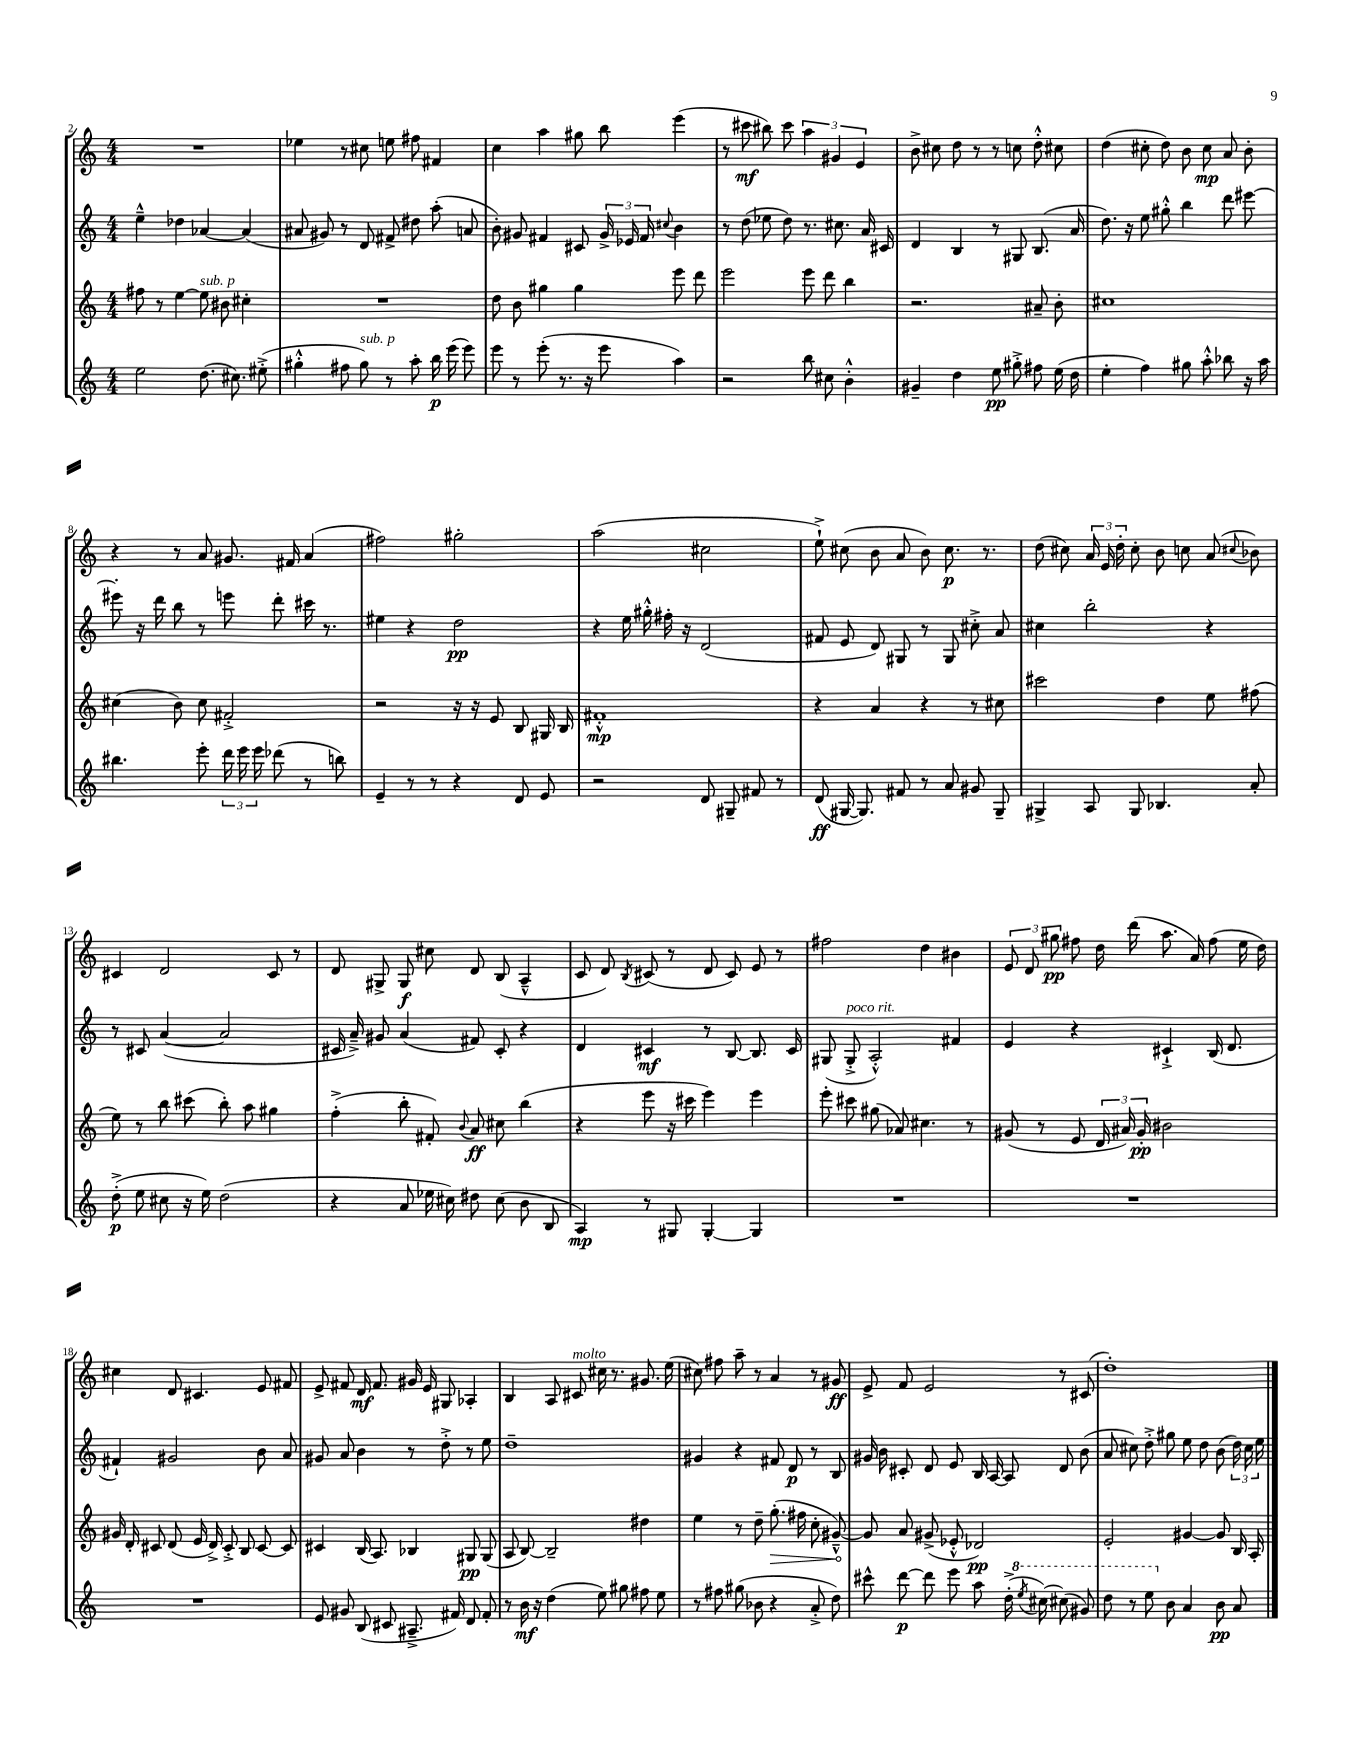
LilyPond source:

<<
\new StaffGroup <<
\new Staff = "s0" {
    \clef treble \key c \major \numericTimeSignature \time 4/4
    \autoBeamOff R1 |
    ees''4 r8 cis''8 e''8 fis''8 fis'4 |
    c''4 a''4 gis''8 b''8 e'''4( |
    r8 cis'''8\mf bis''8) cis'''8 \tuplet 3/2 { a''4 gis'4 e'4 } |
    b'8-> cis''8 d''8 r8 r8 c''8 d''8-.-^ cis''8 |
    d''4( cis''8-. d''8) b'8 cis''8\mp a'8 b'8-. |
    r4 r8 a'8 gis'8. fis'16 a'4( |
    fis''2) gis''2-. |
    a''2( cis''2 |
    e''8-!->) cis''8( b'8 a'8 b'8) cis''8.\p r8. |
    d''8( cis''8) \tuplet 3/2 { a'16 e'16 d''16-. } cis''8-. b'8 c''8 a'8( \appoggiatura { cis''8 } bes'8) |
    cis'4 d'2 cis'8 r8 |
    d'8 gis8-> gis8\f cis''8 d'8 b8( a4---^ |
    c'8 d'8) \acciaccatura { b8 } cis'8( r8 d'8 cis'8) e'8 r8 |
    fis''2 d''4 bis'4 |
    \tuplet 3/2 { e'8 d'8 gis''8\pp } fis''8 d''16 d'''16( a''8. a'16) fis''8( e''16 d''16) |
    cis''4 d'8 cis'4. e'8 fis'8 |
    e'8-> fis'8 d'16\mf fis'8. gis'16 e'16 gis8 aes4-. |
    b4 a8 cis'8^\markup { \italic "molto" } cis''16 r8. gis'8. e''16( |
    cis''8) fis''8 a''8-- r8 a'4 r8 gis'8\ff |
    e'8-> f'8 e'2 r8 cis'8( |
    d''1-.) \bar "|." |
}
\new Staff = "s1" {
    \clef treble \key c \major \numericTimeSignature \time 4/4
    \autoBeamOff e''4---^ des''4 aes'4~ aes'4( |
    ais'8 gis'8) r8 d'8 fis'8-> dis''8 a''8-.( a'8 |
    b'8-.) gis'8 fis'4 cis'8 \tuplet 3/2 { gis'16-> ees'16 fis'16 } \appoggiatura { cis''8 } b'4 |
    r8 d''8( ees''8 d''8) r8. cis''8. a'16 cis'16 |
    d'4 b4 r8 gis8 b8.( a'16 |
    d''8.) r16 e''8 gis''8-.-^ b''4 d'''8 eis'''8~ |
    eis'''8-. r16 d'''16 b''8 r8 e'''8 d'''8-. cis'''16 r8. |
    eis''4 r4 d''2\pp |
    r4 e''16 gis''16-.-^ fis''16-. r16 d'2( |
    fis'8 e'8 d'8) gis8 r8 gis8 cis''8-.-> a'8 |
    cis''4 b''2-. r4 |
    r8 cis'8 a'4~( a'2 |
    cis'16 a'16--->) gis'8 a'4( fis'8) cis'8-. r4 |
    d'4 cis'4\mf r8 b8~ b8. cis'16 |
    gis8( gis8-.->^\markup { \italic "poco rit." } a2-.-^) fis'4 |
    e'4 r4 cis'4-!-> b16( d'8. |
    fis'4-!) gis'2 b'8 a'8 |
    gis'8 a'8 b'4 r8 d''8-.-> r8 e''8 |
    d''1-- |
    gis'4 r4 fis'8 d'8\p r8 b8 |
    gis'16 b'16 cis'8-. d'8 e'8 b16 a16~ a8 d'8 b'8( |
    a'8 cis''8) d''8-.-> gis''8 e''8 d''8 b'8( \tuplet 3/2 { d''16) cis''16 e''16 } \bar "|." |
}
\new Staff = "s2" {
    \clef treble \key c \major \numericTimeSignature \time 4/4
    \autoBeamOff fis''8 r8 e''4~ e''8^\markup { \italic "sub. p" } bis'8 cis''4-. |
    R1 |
    d''8 b'8 gis''4 gis''4 e'''8 d'''8 |
    e'''2 e'''8 d'''8 b''4 |
    r2. ais'8-- b'8-. |
    cis''1 |
    cis''4( b'8) cis''8 fis'2-.-> |
    r2 r16 r16 e'8 b8 gis16 b16 |
    fis'1-.-^\mp |
    r4 a'4 r4 r8 cis''8 |
    cis'''2 d''4 e''8 fis''8( |
    e''8) r8 b''8 cis'''8( b''8-.) a''8 gis''4 |
    f''4-.->( b''8-. fis'8-.) \appoggiatura { b'8 } a'8\ff cis''8 b''4( |
    r4 e'''8 r16 cis'''16 e'''4) e'''4 |
    e'''8-. cis'''8 gis''8( aes'8) cis''4. r8 |
    gis'8( r8 e'8 \tuplet 3/2 { d'16 ais'16) gis'16-.\pp } bis'2 |
    gis'16 d'16-. cis'8 d'8( e'16 d'16->) cis'8-.-> b8 cis'8~ cis'8 |
    cis'4 b16( a8.) bes4 gis8\pp gis8( |
    a8 b8~) b2-- dis''4 |
    e''4 r8 d''8-- \once \override Hairpin.circled-tip = ##t g''8.-.\>( fis''16 c''8-. gis'8~---^\!) |
    gis'8 a'8 gis'8->( ees'8-.-^ des'2\pp) |
    e'2-. gis'4~ gis'8 b16 a16-. \bar "|." |
}
\new Staff = "s3" {
    \clef treble \key c \major \numericTimeSignature \time 4/4
    \autoBeamOff e''2 d''8.( cis''8.) eis''8-.->( |
    gis''4-.-^ fis''8 gis''8^\markup { \italic "sub. p" }) r8 a''8-. b''16\p e'''16( e'''8) |
    e'''8 r8 e'''8-.( r8. r16 e'''8 a''4) |
    r2 b''8 cis''8 b'4-.-^ |
    gis'4-- d''4 e''8\pp gis''8-.-> fis''8 e''16( d''16 |
    e''4-. f''4) gis''8 a''8-.-^ bes''8 r16 a''16 |
    bis''4. e'''8-. \tuplet 3/2 { d'''16 e'''16 e'''16 } des'''8( r8 b''8) |
    e'4-- r8 r8 r4 d'8 e'8 |
    r2 d'8 gis8-- fis'8 r8 |
    d'8\ff( gis16~ gis8.) fis'8 r8 a'8 gis'8 gis8-- |
    gis4-> a8 gis8 bes4. a'8-. |
    d''8-.->\p( e''8 cis''8 r16 e''16) d''2( |
    r4 a'8 ees''16 cis''16) dis''8 cis''8( b'8 b8 |
    a4\mp) r8 gis8 gis4~-. gis4 |
    R1 |
    R1 |
    R1 |
    e'8 gis'8 b8( cis'8 ais8.---> fis'16) d'8 fis'8-. |
    r8 b'16\mf r16 d''4( e''8) gis''8 fis''8 e''8 |
    r8 fis''8 gis''8( bes'8 r4 a'8-.-> d''8) |
    cis'''8-^ d'''8~\p d'''8 e'''8 a''8 d''16-.->( \ottava #1 \acciaccatura { e'''8 } cis'''!16~) cis'''!8( gis''8) |
    d'''8 r8 e'''8 \ottava #0 b'8 a'4 b'8\pp a'8 \bar "|." |
}
>>
>>
\layout { \context { \Score currentBarNumber = #2 } }
